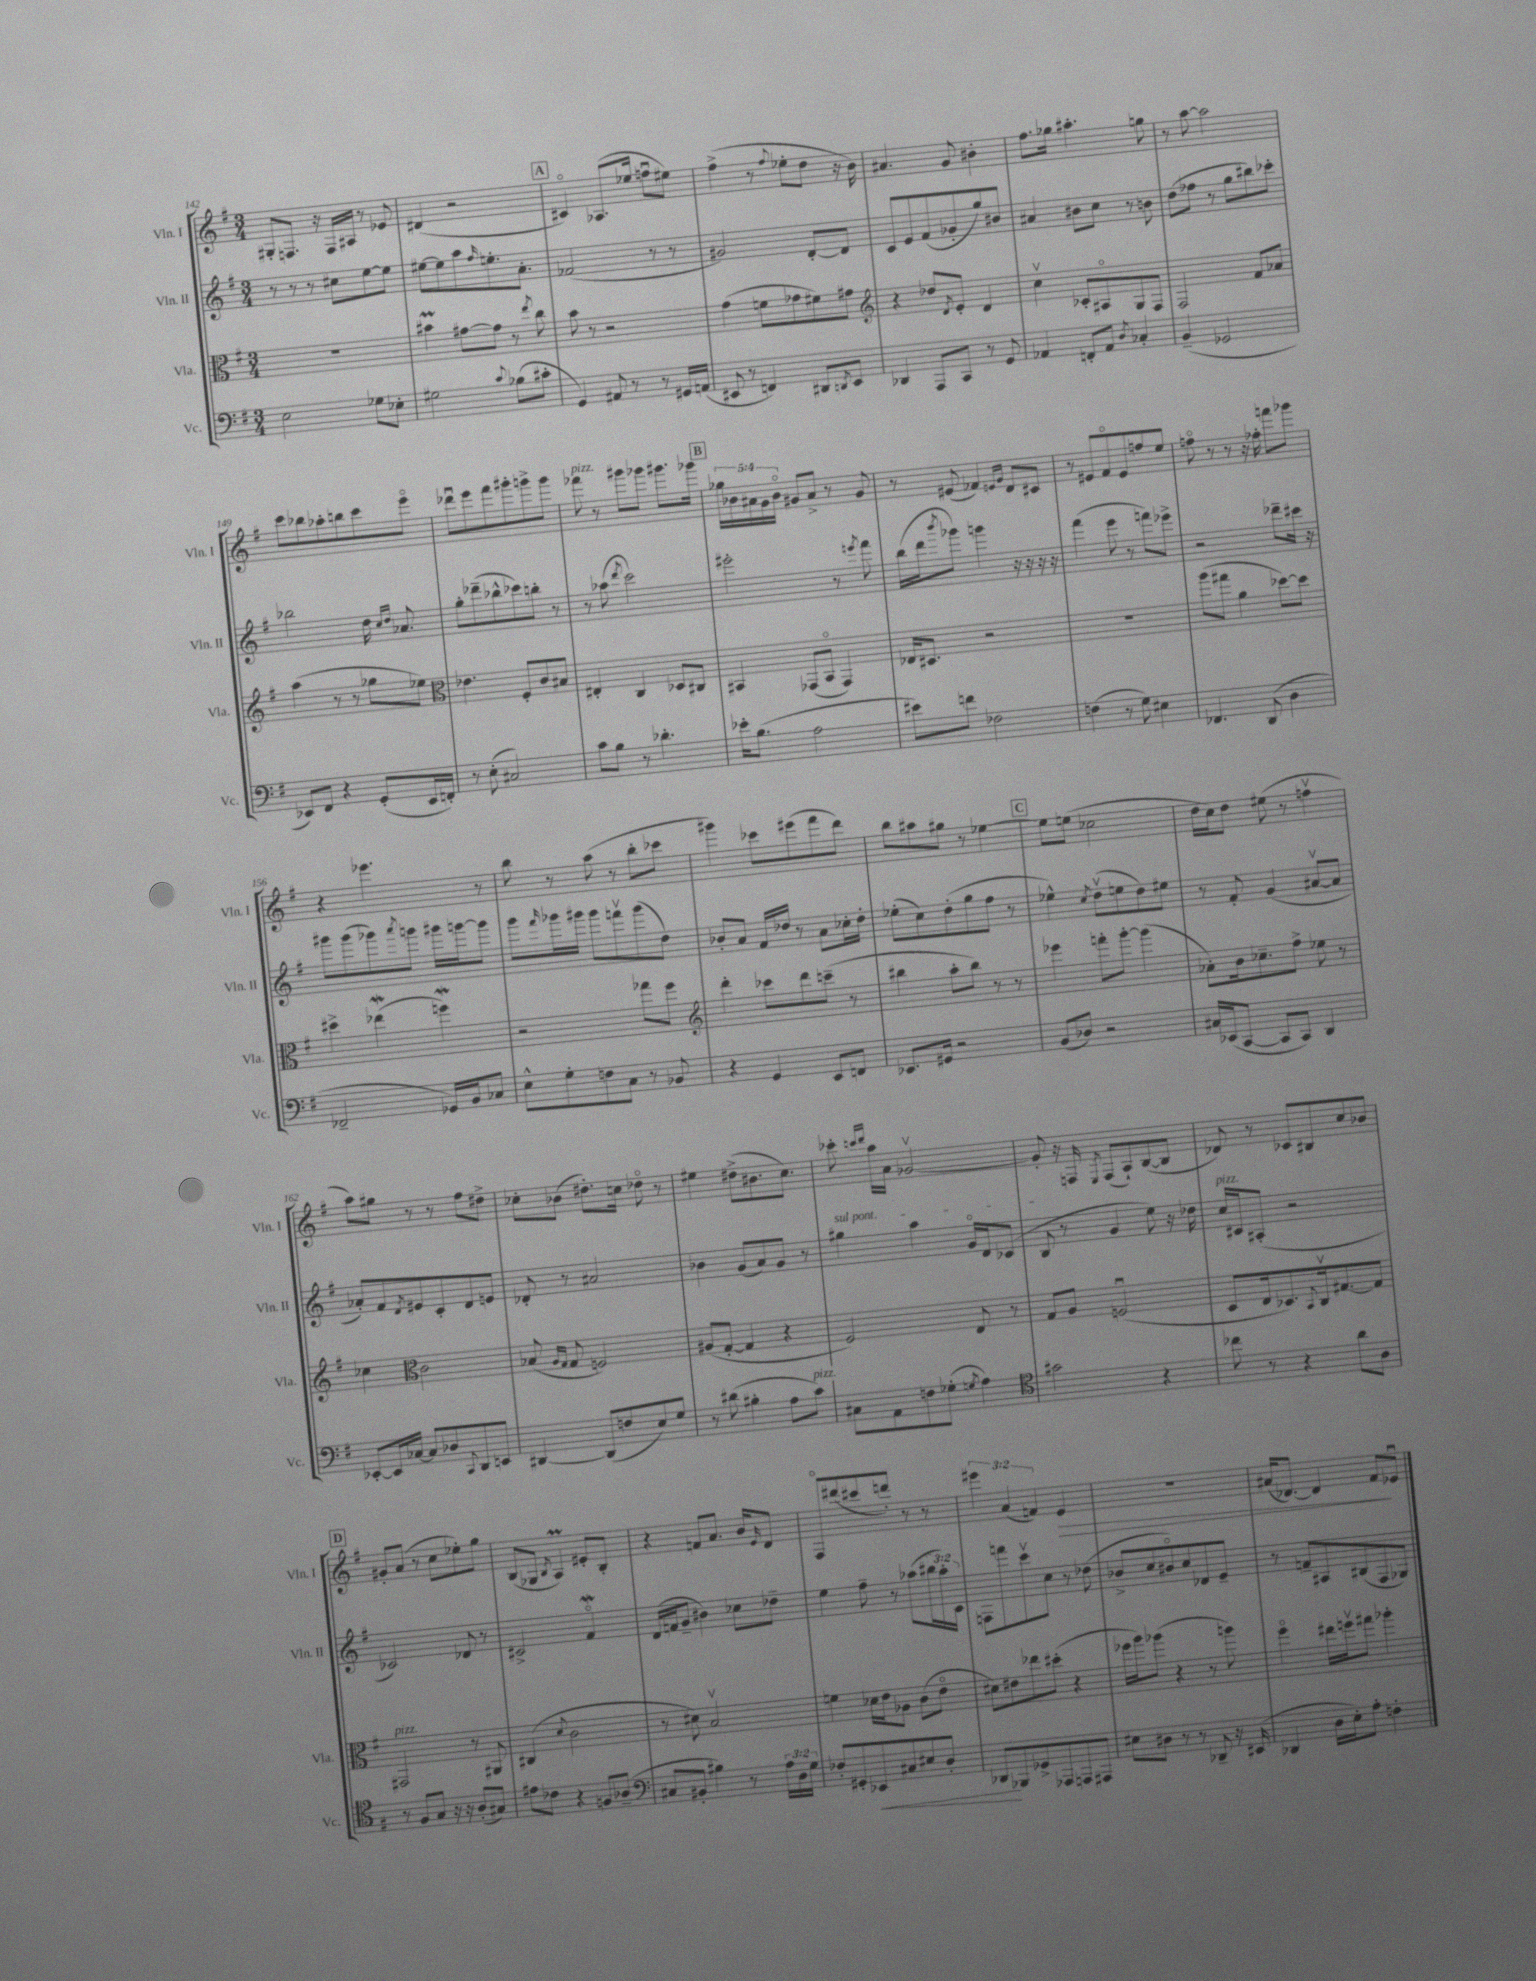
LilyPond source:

<<
\new StaffGroup <<
\new Staff = "s0" \with { instrumentName = "Vln. I" shortInstrumentName = "Vln. I" } {
    \clef treble \key g \major \numericTimeSignature \time 3/4 \override Staff.TupletNumber.text = #tuplet-number::calc-fraction-text
    gis8-. f8. r16 f16 ais16 r8 ees'8 |
    dis'4( r2 |
    \mark \markup { \box "A" } cis'4\flageolet) aes8.( ees''16 f''8\downbow eis''8) |
    fis''4->( r8 \appoggiatura { fis''8 } ees''8-. d''8 r16 b'16) |
    ais'4. g'8 bis'4-. |
    fis''8. ges''16 ais''4.-. g''8 |
    r8 a''8~ a''2 |
    c'''8 bes''8 aes''8-. b''8 c'''8 e'''8\flageolet |
    des'''8\downbow e'''8 fis'''8 gis'''8-. g'''8-> g'''8 |
    fes'''8^\markup { \italic "pizz." } r8 gis'''8 ges'''8 gis'''8. ges'''16 |
    \mark \markup { \box "B" } \tuplet 5/4 { ges''16 bes'16 ais'16 g'16 bes'16\flageolet } gis'8 ais'8-> r8 gis'8 |
    r8 eis'8( fes'4) \grace { e'16 g'16 } d'8 cis'8 |
    r8 eis'8 fis'8\flageolet eis'8 f''8 e''8 |
    f''8\flageolet r8 r8 r16 fes''16-. f'''8 ges'''8 |
    r4 ees'''4. r8 |
    b''8 r8 a''8( r8 b''8-. ces'''8 |
    gis'''4) ces'''8 eis'''8( fis'''8 d'''8) |
    b''8 ais''8 gis''8 r8 ees''4~ |
    \mark \markup { \box "C" } ees''8 e''8( ces''2 |
    d''16 c''16) d''8 eis''8( r8 f''4\upbow |
    a''8) gis''8 r8 r8 fis''8 dis''8-> |
    ces''8-. bes'8( dis''8.-.) c''16 des''8\flageolet r8 |
    eis''4 dis''8->( bis'8. c''8.) |
    ces'''8-. \grace { c'''16 d'''16 } a''16 a'16 ges'2~\upbow |
    ges'8-. r16 f16 \acciaccatura { e8 } f8( a8-!) b8~( b8 |
    des'8) r8 ces'8 bis8 c''8 bes'8 |
    \mark \markup { \box "D" } gis'8-. a'8( r8 c''8 ees''8-.) g''8 |
    b8( ges8 \acciaccatura { b8 } a4\prall) eis'8-. b8-. |
    r4 f'8 a'8. b'16 \grace { e'16 } d'8 |
    fis8\flageolet dis'''8( cis'''8 d'''8-.) r8 r8 |
    \tuplet 3/2 { eis'''4 a'4( f'4) } e'4\> |
    R2. |
    ais'16( des'8.~) des'4 fis'8\! ees'8\downbow \bar "|." |
}
\new Staff = "s1" \with { instrumentName = "Vln. II" shortInstrumentName = "Vln. II" } {
    \clef treble \key g \major \numericTimeSignature \time 3/4 \override Staff.TupletNumber.text = #tuplet-number::calc-fraction-text
    r8 r8 r8 cis''8 e''8~ e''8 |
    eis''8~ eis''8 a''8 \grace { fis''16 } e''8.-. a'8.-. |
    \mark \markup { \box "A" } fes'2( r8 r8 |
    gis'2) d'8~-. d'8 |
    c'8 e'8 fis'8( ges'8-. g''8) bis'8 |
    ais'4 bis'8 c''8 r8 b'8 |
    d''8( fes''8 r8 g''8 bis''8) ces'''8-. |
    bes''2 d''16 \grace { c''16 d''16 } aes'8. |
    g''8-. des'''8--( bes''8-^ ces'''8) b''8-. r8 |
    r8 aes''8( \acciaccatura { d'''8 } c'''2) |
    \mark \markup { \box "B" } eis'''2-. r8 \acciaccatura { e'''8 } fis'''8 |
    b''16( d'''16 \acciaccatura { b'''8 } ges'''8) g'''4 r16 r16 r16 r16 |
    fis'''4( e'''8 r8 f'''8) ees'''8-> |
    r2 des'''8-- cis'''16 r16 |
    gis'''8 gis'''8( ges'''8) \acciaccatura { a'''8 } g'''8 gis'''16 g'''16~ g'''8 |
    g'''8 \grace { fis'''16 } ges'''16 gis'''16 gis'''8 f'''8\upbow gis'''8( d''8) |
    bes'8-. a'8 fis'16 des''16 r8 a'8 ces''16-. des''16-. |
    ees''8-.( c''8) d''8-.( g''8 fis''8 r8 |
    \mark \markup { \box "C" } ees''4-^) \acciaccatura { c''8 } d''8\upbow( e''8 d''8) eis''8 |
    r8 fis'8-. g'4( ais'8~\upbow ais'8 |
    aes'8-.) fis'8 \acciaccatura { d'8 } eis'8 c'8-. d'8 e'8 |
    des'8-. r8 ais'2 |
    bes'4 g'8( a'8) g'8 r8 |
    \once \override TextSpanner.bound-details.left.text = \markup { \italic "sul pont." } gis''4\startTextSpan a''4 g'16\flageolet d'16 ces'8( |
    b8\stopTextSpan r8 g'4 e''8) r16 des''16 |
    c''16^\markup { \italic "pizz." } cis'16 ais8-.( r2 |
    \mark \markup { \box "D" } ces'2) des'8 r8 |
    cis'2-> fis'4\flageolet\mordent |
    d'16( f'16 g'8-- bis'4) ces''8 des''8-- |
    e''4 fis''8-- r8 aes''8( \tuplet 3/2 { bis''16 aes''16-.) c'16 } |
    f8 f'''8 c'''8\upbow c''8 r8 des''8( |
    bes'8-> c''8 bis'8\flageolet) c''8 des'8 e'8-- |
    r8 f'8-- ais8 bis8( fis8 ges8) \bar "|." |
}
\new Staff = "s2" \with { instrumentName = "Vla." shortInstrumentName = "Vla." } {
    \clef alto \key g \major \numericTimeSignature \time 3/4
    R2. |
    bis'4\prall gis'8~ gis'8 r8 \acciaccatura { e''8 } c''8 |
    \mark \markup { \box "A" } b'8 r8 r2 |
    g'4( f'8 ges'8 fis'8) gis'8 |
    \clef treble r4 des''8 \acciaccatura { d'8 } e'8-. d'4 |
    c''4\upbow ces'8-. ais8\flageolet g8 fis8 |
    fis2 fis'8 aes'8 |
    a''4( r8 r8 ges''8 ees''8) |
    \clef alto ees'4. fis8-. c'8 bis8 |
    eis4-. c4 des8 cis8 |
    \mark \markup { \box "B" } bis,4 ges,8( bis,8\flageolet ges,4) |
    ees16 dis8. r2 |
    R2. |
    a''8( gis''8 a'4 des''8~) des''8 |
    dis''4-> ees''4\mordent( f''4\mordent) |
    r2 ges''8 fis''8 |
    \clef treble d'''4-. ces'''8 d'''8 c'''8--( r8 |
    bis''4 a''8-. bis''8) r8 r8 |
    \mark \markup { \box "C" } ees'''4 f'''8-. g'''8~-. g'''4( |
    aes'8-.) b'16 ces''8.-- fis''8-> ees''8 r8 |
    ces''4 \clef alto c'2 |
    bes8( \grace { a16 g16 } g8 f2) |
    ais8( g8~-. g4 r4 |
    fis2) e8 r8 |
    g8 a8 f2\downbow( |
    d8 e16 des8.) \appoggiatura { b,8 } c16\upbow gis8.~ gis8 |
    \mark \markup { \box "D" } gis,2^\markup { \italic "pizz." } r8 ais,8 |
    cis4( \appoggiatura { d'8 } c'2 |
    r8 dis'8) b2\upbow |
    f'4 des'16 e'16 aes8 c'8( e'8\flageolet |
    dis'8) eis'8 ees''8 dis''8-.( r4 |
    fes''16 a''16) aes''8( r4 r8 a''8) |
    fis''4\flageolet eis''16 f''16\upbow gis''8 aes''4-. \bar "|." |
}
\new Staff = "s3" \with { instrumentName = "Vc." shortInstrumentName = "Vc." } {
    \clef bass \key g \major \numericTimeSignature \time 3/4 \override Staff.TupletNumber.text = #tuplet-number::calc-fraction-text
    e2 ges8 ees8-. |
    gis2 \appoggiatura { c'8 } bes8( cis'8-. |
    \mark \markup { \box "A" } g,4) ais,8 r8 r8 gis,16 a,16( |
    eis,8 r8 f,4) dis,8 \acciaccatura { d,8 } eis,8 |
    des,4 a,,8 c,8 r8 g,8 |
    aes,4 f,8-. aes,8 \acciaccatura { d8 } ces4-. |
    b,4--( ges,2 |
    ees,8) fis,8 r4 g,8-.( ees,16 f,16-.) |
    r8 e8-.( cis2) |
    c'8 b8 r8 des'4.-. |
    \mark \markup { \box "B" } ees'16-. b8.( a2 |
    eis'8) f'8 fes2 |
    f4( r8 g8) eis4 |
    fes,4. d,8( d4 |
    fes,2-- ges,16) b,16 ces8 |
    e8-^ g8-. f8 c8 r8 bes,8 |
    r4 g,4 e,8 f,8 |
    ees,8. gis,16 r2 |
    \mark \markup { \box "C" } b,8( des8) r2 |
    cis16 ees,16( c,8~ c,8 c,8) d,4 |
    ees,8~-. ees,16 ces16~ ces8 des8 \appoggiatura { c,8 } d,8 e,8 |
    dis,4~ dis,8( f8 e8) g8 |
    r8 dis'8( bis4-. a8 c'8^\markup { \italic "pizz." }) |
    cis8 a,8 f8 ges8-.( \acciaccatura { g8 } a4) |
    \clef tenor gis'2 r4 |
    ces''8 r8 r4 a'8 a8 |
    \mark \markup { \box "D" } r8 fis8 g8 r16 r16 a8-.( gis8) |
    eis'8 ces'8 r4 f8 aes8--( |
    \clef bass cis8 bis,8-. bis4) r8 \tuplet 3/2 { a16 d16 g16 } |
    fes8-. gis,8-. ees,8\< cis8 eis8 d8-. |
    des,8\! bes,,8 ges,8-> aes,,8 a,,8 ais,,8 |
    eis8 dis8 r8 r8 des,8-- r16 eis,16( |
    des,4 d16 e16-.) a8-. f4-. \bar "|." |
}
>>
>>
\layout { \context { \Score currentBarNumber = #142 } }
